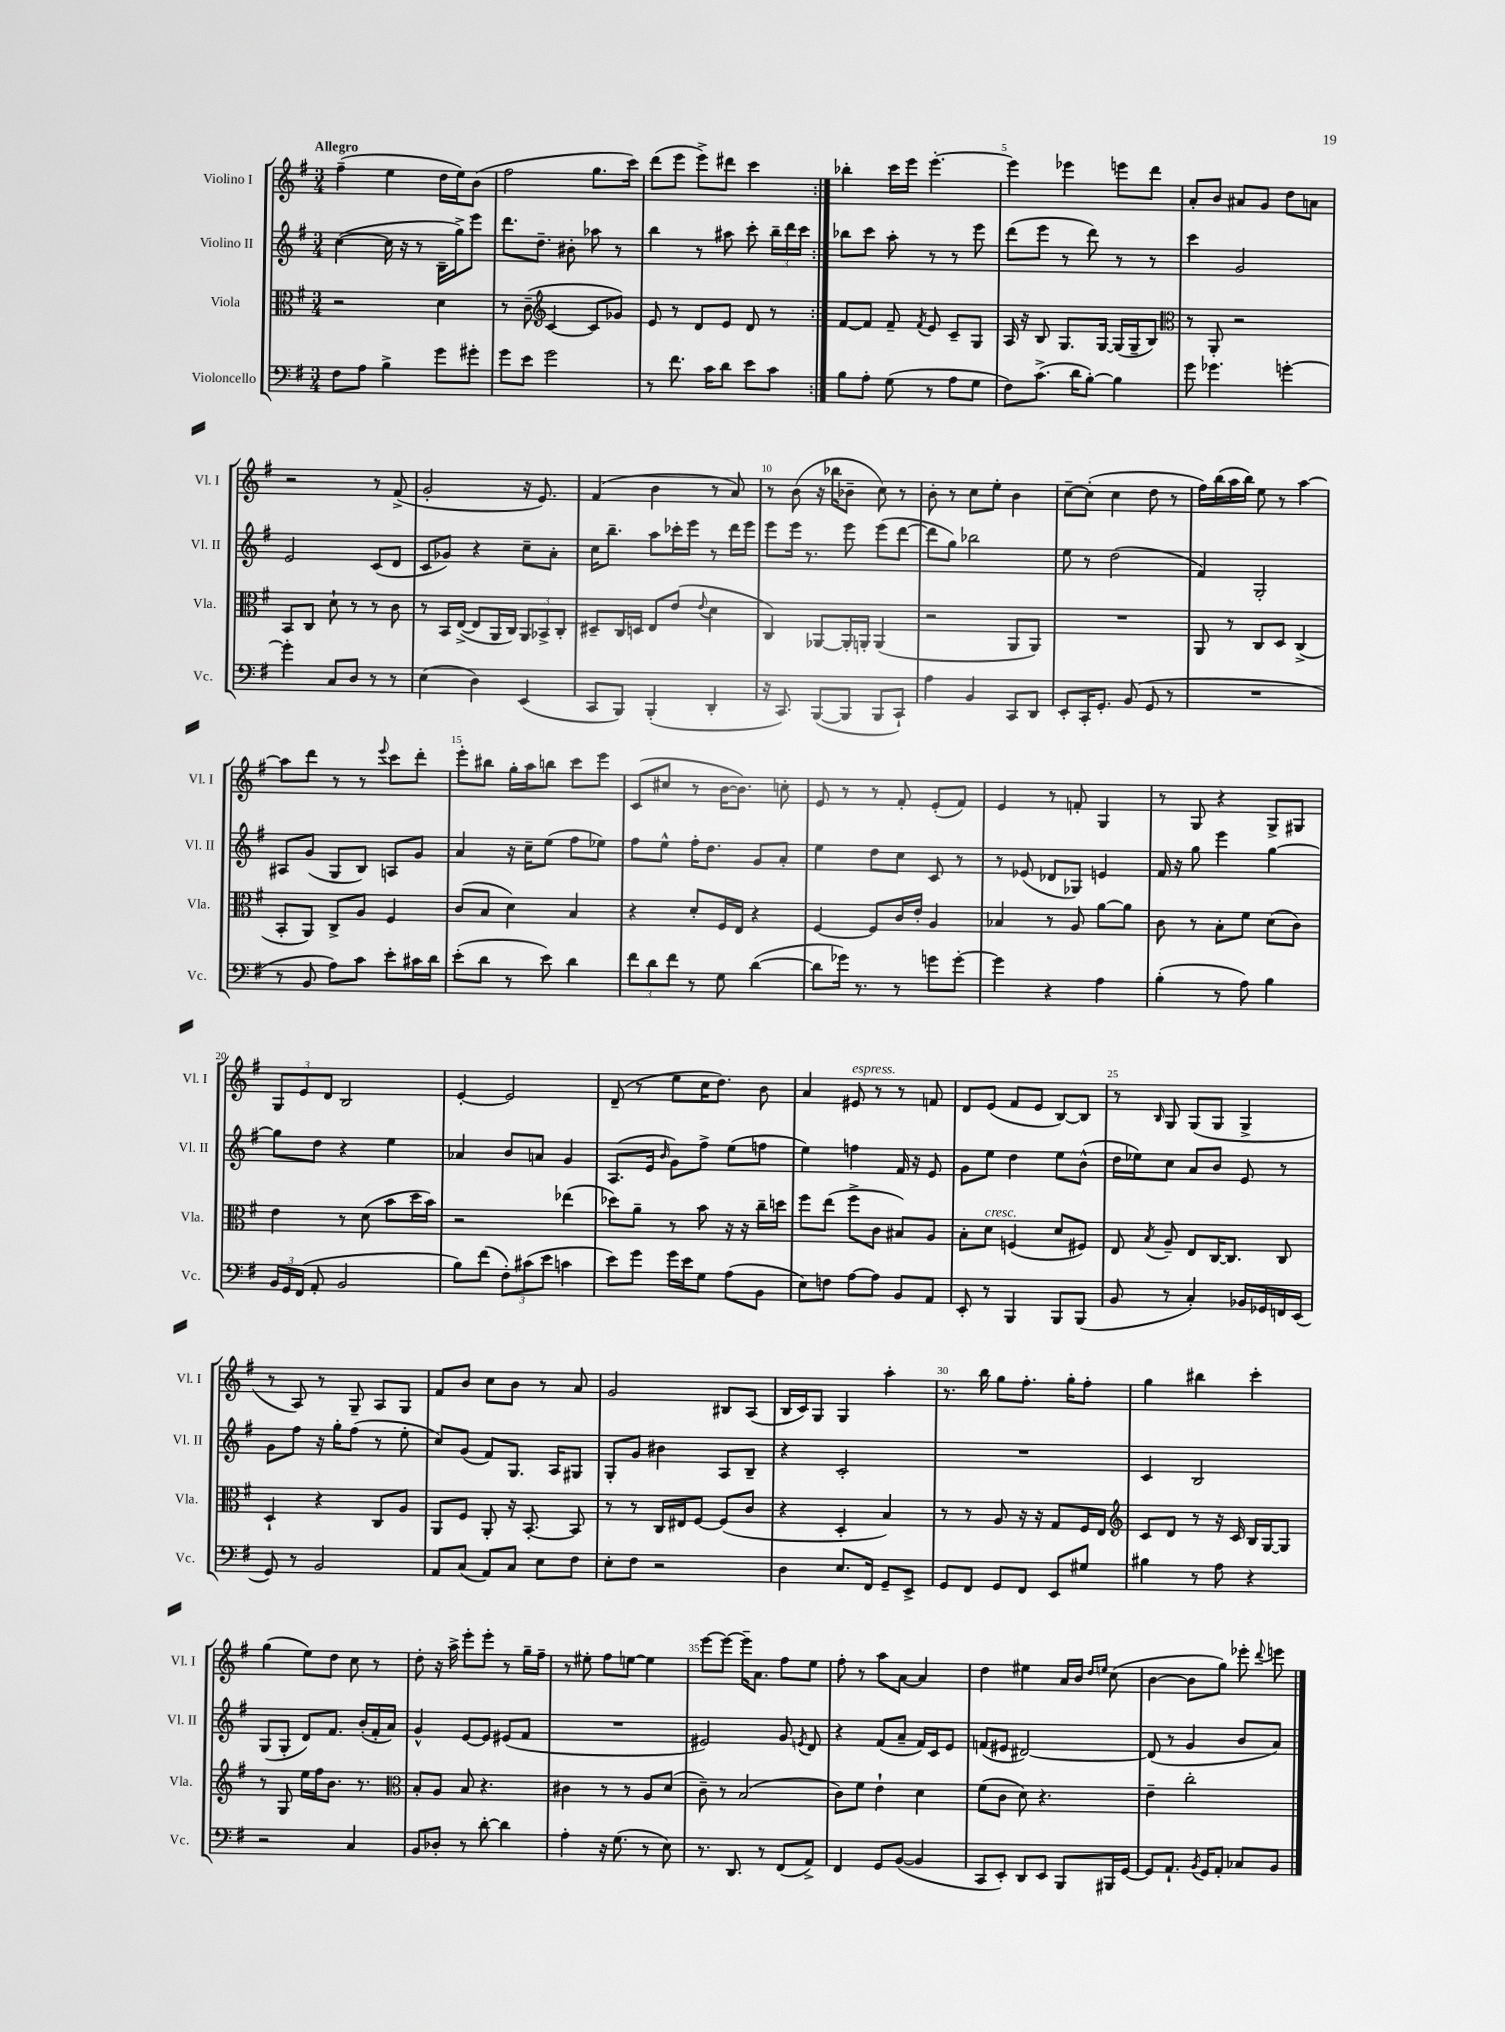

**kern	**kern	**kern	**kern
*staff4	*staff3	*staff2	*staff1
*clefF4	*clefC3	*clefG2	*clefG2
*k[f#]	*k[f#]	*k[f#]	*k[f#]
*M3/4	*M3/4	*M3/4	*M3/4
8F#	2r	([4cc	(4ff#~
8A	.	.	.
4B^	.	16cc]	4ee
.	.	16r	.
.	.	8r	.
8g	4d	16B~	16dd
.	.	16gg^)	16ee)
8g#'	.	8eee	(8b
=	=	=	=
8g	8r	8.ddd	2ff#
8e	(8c~	.	.
.	.	8.dd~	.
*	*clefG2	*	*
2g	[4c	.	.
.	.	8b#'	.
.	8c]	8aa-	8.gg
.	8g-)	8r	.
.	.	.	16ccc)
=	=	=	=
8r	8e	4bb	(8ddd
8.f#	8r	.	8eee
.	8d	8r	8eee^)
16c	.	.	.
8d	8e	8aa#	8ddd#
8e	8d	8ccc'	4ccc
8c	8r	24bb~	.
.	.	24ddd	.
.	.	24ccc	.
=:|!	=:|!	=:|!	=:|!
8B	[8f#	8bb-	4bb-'
8A'	8f#]	8ccc	.
(8G	8f#~	8aa'	16ccc
.	.	.	16eee
.	8qf#	.	.
8r	8e	8r	[4.eee'
8A	8c~	8r	.
8G	8G	8eee	.
=	=	=	=
8F#)	16A	(8ddd	4eee]
.	16r	.	.
(8.c^	8B	8eee	.
.	8.G	8r	4eee-
16d	.	.	.
[8B')	.	8ddd)	.
.	[16G	.	.
4B]	(16G]	8r	8eee
.	16G~	.	.
.	8B)	8r	8ddd
=	=	=	=
*	*clefC3	*	*
8g	8r	4ccc	8a'
4.g-	8AA'	.	8b
.	2r	2g	8a#
.	.	.	8g
[4g'	.	.	8dd
.	.	.	8a
=	=	=	=
4g']	8BB	2e	2r
.	8C	.	.
8C	8d`	.	.
8D	8r	.	.
8r	8r	(8c	8r
8r	8c	8d	(8f#^
=	=	=	=
(4E	8r	8c	2g'
.	16BB	8g-)	.
.	([16E^	.	.
4D)	8E]	4r	.
.	16AA	.	.
.	16C)	.	.
(4EE	12AA	8cc~	16r
.	.	.	8.e)
.	12BB-^	.	.
.	.	8a'	.
.	12C'	.	.
=	=	=	=
8CC	8D#~	16cc	(4f#
.	.	8.bb~	.
8BBB)	16C	.	.
.	16D	.	.
(4BBB'	8E	8aa	4b
.	(8e	16ccc-'	.
.	.	16eee	.
.	8qqe	.	.
4DD'	4d	8r	8r
.	.	16ddd	8a)
.	.	16eee	.
=	=	=	=
16r	4C)	8eee	8r
8.CC)	.	.	.
.	.	16eee	(8b
.	.	8.r	.
([8BBB	[8AA-	.	16r
.	.	.	16bb-
8BBB]	16AA-']	8eee	8b-~
.	16AA'	.	.
8BBB	(4AA	(8eee	8cc)
8CC`)	.	[8ddd	8r
=	=	=	=
4A	2r	8ddd]	8b'
.	.	8gg)	8r
4BB	.	2bb-	8cc
.	.	.	8ee'
8CC	8AA	.	4b
8DD	8AA)	.	.
=	=	=	=
8EE'	2.r	8ee	[8cc~
16CC'	.	8r	(8cc']
8.GG'	.	.	.
.	.	(2dd	4cc
(8BB	.	.	.
8GG	.	.	8dd
8r	.	.	8r
=	=	=	=
2.r	8AA	4f#)	16ff#)
.	.	.	(16bb
.	8r	.	16aa
.	.	.	16bb)
.	8C	2G'	8ee
.	8D	.	8r
.	(4C^	.	[4aa
=	=	=	=
8r	8BB'	8A#	8aa]
8BB	8AA)	(8g	8ddd
8A)	8C^	8G	8r
8c	8A	8B)	8r
.	.	.	8qqeee
8e'	4F#	8A	8ccc
16c#	.	8g	8ddd'
16d	.	.	.
=	=	=	=
(8e'	(8c	4a	8eee'
8d	8B	.	8bb#
8r	4d)	16r	16gg'
.	.	16cc~	16aa
8e)	.	(8ee	8bb
4d	4B	8ff#	8ccc
.	.	8ee-)	8eee
=	=	=	=
12f#	4r	8ff#	(8c
12d	.	.	.
.	.	8ee^^	8cc#
12f#	.	.	.
8r	8d'	16ff#'	8r
.	.	8.dd	.
8G	16F#	.	[16b
.	16E	.	8.b])
([4d	4r	8g	.
.	.	8a'	8cc'
=	=	=	=
8d]	[4F#	4ee	8e
16g-)	.	.	8r
8.r	.	.	.
.	8F#]	8dd	8r
8r	16c	8cc	8f#'
.	16e'	.	.
8g	4A	8c	(8e'
[8g'	.	8r	8f#)
=	=	=	=
4g]	4B-	8r	4e
.	.	(8e-	.
4r	8r	8d-	8r
.	8A	8G-)	8f'
4A	[8a	4e	4G
.	8a]	.	.
=	=	=	=
(4B'	8c	16f#	8r
.	.	16r	.
.	8r	8gg	8G
8r	8B'	4eee	4r
8A)	8f#	.	.
4B	(8d	[4gg	8G^
.	8c)	.	8G#
=	=	=	=
24BB	4e	8gg]	12G
24GG	.	.	.
(24FF#	.	.	12e
8AA'	.	8dd	.
.	.	.	12d
2BB	8r	4r	2B
.	(8d	.	.
.	8b	4ee	.
.	16dd	.	.
.	16b)	.	.
=	=	=	=
8B)	2r	4a-	[4e'
(8f#	.	.	.
12F#')	.	8b	2e]
(12c#	.	.	.
.	.	8a	.
12e	.	.	.
4c	(4ee-	4g	.
=	=	=	=
8e)	8dd-)	(8.A	(8d~
8g	8a~	.	8r
.	.	16e	.
.	.	16qqb	.
16g	8r	8g)	8ee
16e	.	.	.
8G	8b	8ff#^	16cc
.	.	.	8.dd)
(8A	16r	(8ee	.
.	16r	.	.
8BB	16cc~	8ff	8b
.	16dd	.	.
=	=	=	=
8E)	8ff#	4ee)	4a
8F	(8ee	.	.
[8A	8ff#^	4ff	8e#
8A]	8c	.	8r
8BB	8B#)	16f#	8r
.	.	16r	.
8AA	8A	8e	8f
=	=	=	=
8EE'	8B'	8g	8d
8r	8d	8ee	(8e
4BBB	(4F	4dd	8f#
.	.	.	8e
8BBB	8d	8ee	[8B)
(8BBB	8F#)	(8b^^	8B]
=	=	=	=
8BB	8E	16dd	8r
.	.	16ee-)	.
.	8qB	.	16qqB
8r	8A~	8cc	8G
4C')	8E	8a	(8G
.	[16C	8b	8G
.	8.C]	.	.
16BB-	.	8e	4G^
16GG-	.	.	.
16FF	8C	8r	.
(16EE	.	.	.
=	=	=	=
8GG)	4D`	8g	8r
8r	.	8ff#	8A)
2BB	4r	16r	8r
.	.	16gg'	.
.	.	(8ff#	8G~
.	8C	8r	8A
.	8A	8ee'	8G
=	=	=	=
8AA	8AA	8cc)	8f#
(8C	8F#	(8g	8b
8AA)	8AA'	8f#)	8cc
8C	16r	8.G	8b
.	[8.BB'	.	.
8E	.	.	8r
.	.	16A	.
8F#	8BB]	8G#	8a
=	=	=	=
8E'	8r	8G'	2g
8F#	8r	8g	.
2r	16C	4b#	.
.	16E#	.	.
.	[8F#	.	.
.	(8F#]	8A	8B#
.	8c	8B~	(8A
=	=	=	=
4D	4r	4r	16B
.	.	.	16c)
.	.	.	8G
8.E	4D'	2c'	4G
16FF#	.	.	.
8GG~	4B)	.	4aa'
8EE^	.	.	.
=	=	=	=
8GG	8r	2.r	8.r
8FF#	8r	.	.
.	.	.	16bb
8GG	8A	.	8gg
8FF#	16r	.	8.ff#'
.	16r	.	.
8EE	8G	.	.
.	.	.	16gg'
8G#	16F#	.	8ff#'
.	16E	.	.
=	=	=	=
*	*clefG2	*	*
4B#	8c	4c	4gg
.	8d	.	.
8r	8r	2B	4bb#
8A	16r	.	.
.	16c	.	.
4r	16B	.	4ccc'
.	[16G	.	.
.	8G]	.	.
=	=	=	=
2r	8r	(8G	(4gg
.	8G	8G'	.
.	16ee	8d)	8ee)
.	16ff#	.	.
.	8.b	8.f#	8dd
4C	.	.	8cc
.	8.r	(16b'	.
.	.	16f#'	8r
.	.	16a)	.
=	=	=	=
*	*clefC3	*	*
8BB	8B'	4g^^	8dd'
8D-'	8A	.	16r
.	.	.	16aa^
8r	8B	[8e	8eee'
[8d'	4.r	8e]	8eee'
4d]	.	(8e#	8r
.	.	8f#	16gg~
.	.	.	16ff#~
=	=	=	=
4A'	4c#	2.r	8r
.	.	.	8ee#'
16r	8r	.	8ff#
(8.G	.	.	.
.	8r	.	[8ee
8r	8A	.	4ee]
8E)	(8d	.	.
=	=	=	=
8.r	8c~)	2e#)	[8eee
.	8r	.	8eee_
8.DD	.	.	.
.	(2B	.	16eee~]
.	.	.	8.a
8r	.	.	.
(8FF#	.	8g	8ff#
.	.	8qe	.
8AA^)	.	8d	8ee
=	=	=	=
4FF#	8c)	4r	8ff#'
.	8f#	.	8r
8GG	4e`	(8f#	8aa
([8BB	.	8a~	[8a
4BB]	4d	16f#)	4a]
.	.	16c	.
.	.	8e	.
=	=	=	=
8CC	(8f#	(8f	4dd
8EE')	8c	8e#	.
8DD	8d)	[2d#)	4ee#
8EE	4.r	.	.
8BBB	.	.	16a
.	.	.	16b
.	.	.	16qqdd
.	.	.	16qqee
16BBB#	.	.	(8cc
[16GG	.	.	.
=	=	=	=
8GG]	4e~	(8d#]	[4b
8.AA`	.	8r	.
.	2cc'	4g	8b]
8qBB	.	.	.
16GG	.	.	.
8AA'	.	.	8gg)
8C-	.	8b	8eee-'
.	.	.	8qqddd
8BB	.	8a)	8eee
==	==	==	==
*-	*-	*-	*-
